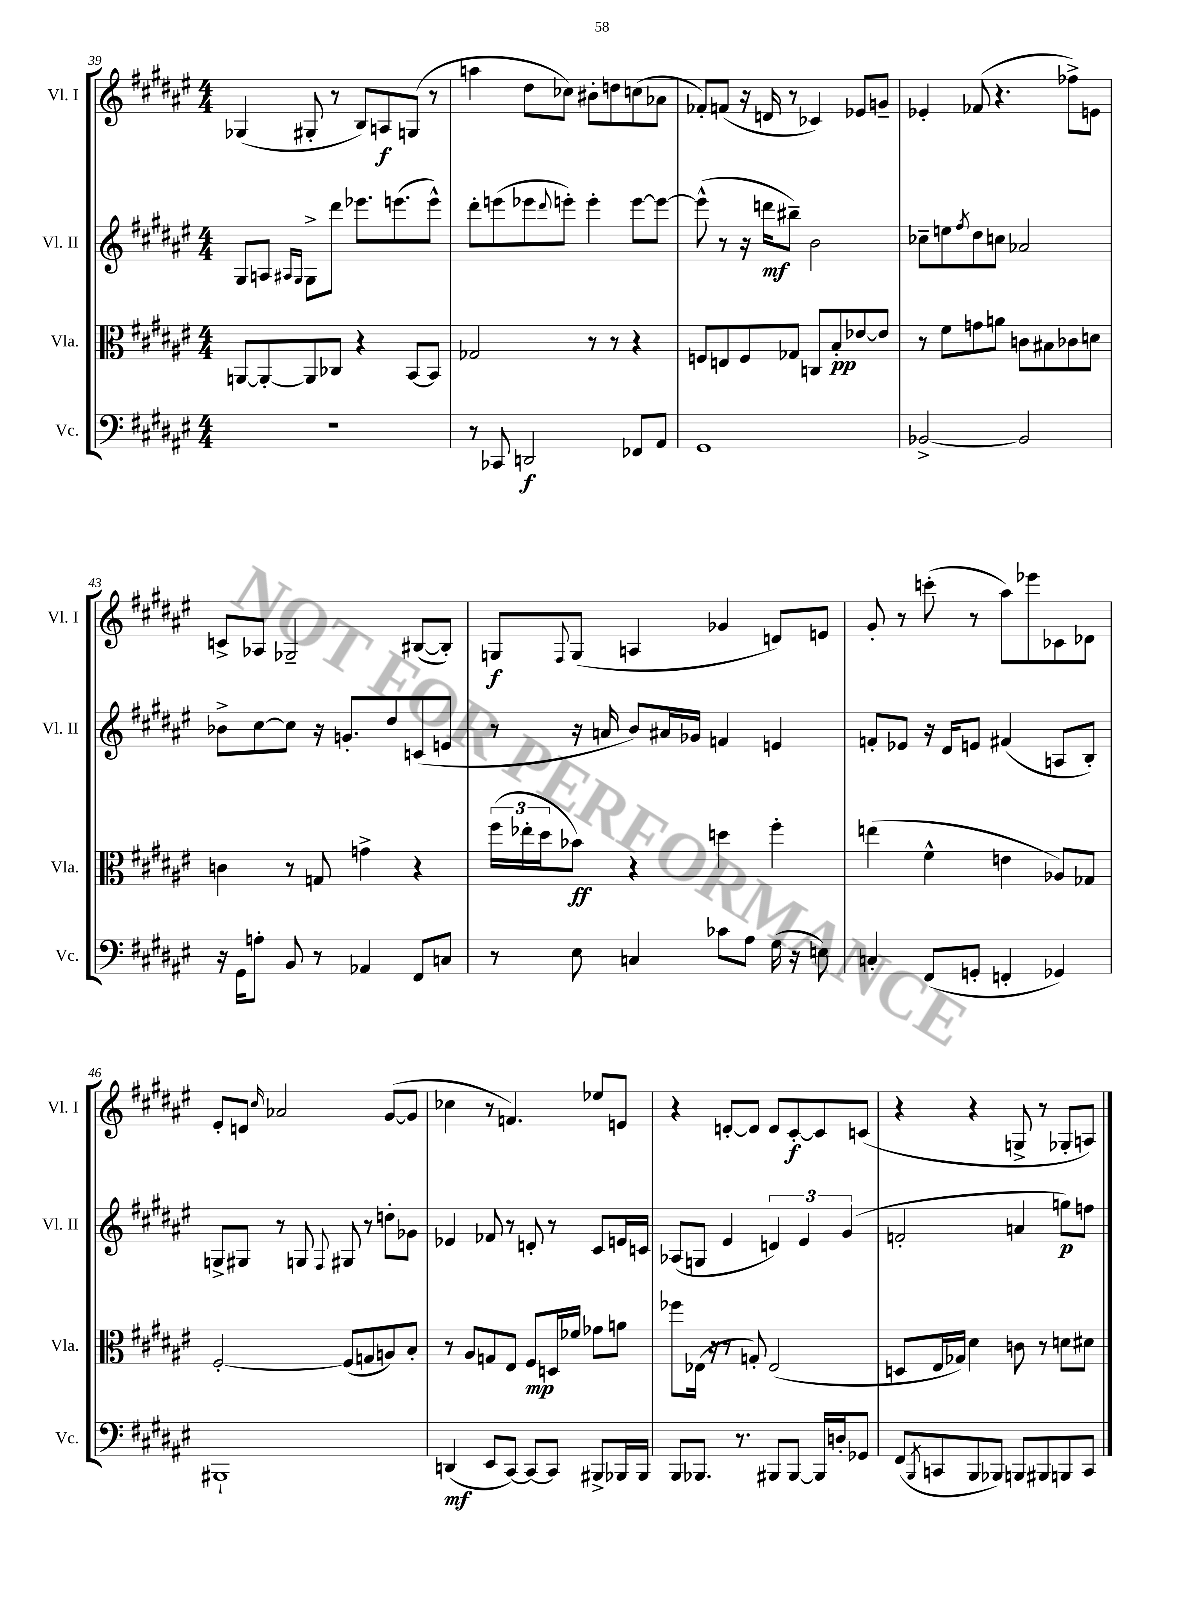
<<
\new StaffGroup <<
\new Staff = "s0" \with { instrumentName = "Vl. I" shortInstrumentName = "Vl. I" } {
    \clef treble \key fis \major \numericTimeSignature \time 4/4
    ges4( gis8-. r8 b8) a8\f g8( r8 |
    a''4 dis''8 ces''8) bis'8-. d''8 c''8( aes'8 |
    fes'8-.) f'8( r16 d'16 r8 ces'4) ees'8 g'8-- |
    ees'4-. fes'8( r4. fes''8->) e'8 |
    c'8-> aes8 ges2-- bis8~( bis8-.) |
    g8\f \appoggiatura { fis8 } g8( a4 ges'4 d'8) e'8 |
    gis'8-. r8 c'''8-.( r8 ais''8) ees'''8 ces'8 des'8 |
    eis'8-. d'8 \grace { cis''16 } aes'2 gis'8~( gis'8 |
    ces''4 r8 f'4.) ees''8 e'8 |
    r4 d'8~-. d'8 d'8 cis'8~-.\f cis'8 c'8( |
    r4 r4 g8-> r8 ges8-. a8) \bar "|." |
}
\new Staff = "s1" \with { instrumentName = "Vl. II" shortInstrumentName = "Vl. II" } {
    \clef treble \key fis \major \numericTimeSignature \time 4/4
    gis8 a8 \grace { ais16 gis16 } gis8-> dis'''8 ees'''8. e'''8.( e'''8-^) |
    dis'''8-. e'''8( ees'''8 \appoggiatura { dis'''8 } e'''8-.) e'''4-. e'''8~ e'''8~ |
    e'''8-^( r8 r16 d'''16\mf bis''8--) b'2 |
    ces''8-- e''8 \acciaccatura { fis''8 } dis''8 c''8 aes'2 |
    bes'8-> cis''8~ cis''8 r16 g'8.-. dis''8 c'8( e'8 |
    r8 r16 a'16 b'8) ais'16 ges'16 f'4 e'4 |
    f'8-. ees'8 r16 dis'16 e'8 fis'4( a8 b8-.) |
    g8-> gis8 r8 g8 \appoggiatura { fis8 } gis8 r8 d''8-. ges'8 |
    ees'4 fes'8 r8 d'8-. r8 cis'8 e'16 c'16 |
    aes8( g8 eis'4 \tuplet 3/2 { d'4) eis'4 gis'4( } |
    f'2-. a'4 g''8\p) f''8 \bar "|." |
}
\new Staff = "s2" \with { instrumentName = "Vla." shortInstrumentName = "Vla." } {
    \clef alto \key fis \major \numericTimeSignature \time 4/4
    a,8~ a,8~-. a,8 ces8 r4 b,8~ b,8 |
    ges2 r8 r8 r4 |
    f8 e8 f8 ges8 c8 b8-.\pp ees'8~ ees'8 |
    r8 fis'8 g'8 a'8 c'8 bis8 ces'8 d'8 |
    c'4 r8 g8 g'4-> r4 |
    \tuplet 3/2 { fis''16( ees''16-. dis''16 } bes'8\ff) r4 d''4 fis''4-. |
    e''4( fis'4-^ e'4 aes8) ges8 |
    fis2~-. fis8( g8 a8) b8-. |
    r8 ais8 g8 eis8 fis8\mp d16 fes'16 ges'8 a'8 |
    fes''8 ees16( r16 r8 g8-.) ees2( |
    d8 eis16 ges16) dis'4 c'8 r8 d'8 dis'8 \bar "|." |
}
\new Staff = "s3" \with { instrumentName = "Vc." shortInstrumentName = "Vc." } {
    \clef bass \key fis \major \numericTimeSignature \time 4/4
    R1 |
    r8 ces,8 d,2\f fes,8 ais,8 |
    gis,1 |
    bes,2~-> bes,2 |
    r16 gis,16 a8-. b,8 r8 aes,4 fis,8 c8 |
    r8 eis8 c4 ces'8 ais8 gis16( r16 e8) |
    c4-. fis,8( g,8-. f,4-. ges,4) |
    bis,,1-! |
    d,4\mf( eis,8 cis,8~) cis,8~ cis,8 bis,,8-> bes,,16 bes,,16 |
    b,,8 bes,,8. r8. bis,,8 bis,,8~ bis,,16 d16-. ges,8 |
    fis,8( \acciaccatura { b,,8 } c,8 b,,8 bes,,8) b,,8 bis,,8 b,,8 c,8 \bar "|." |
}
>>
>>
\layout { \context { \Score currentBarNumber = #39 } }
